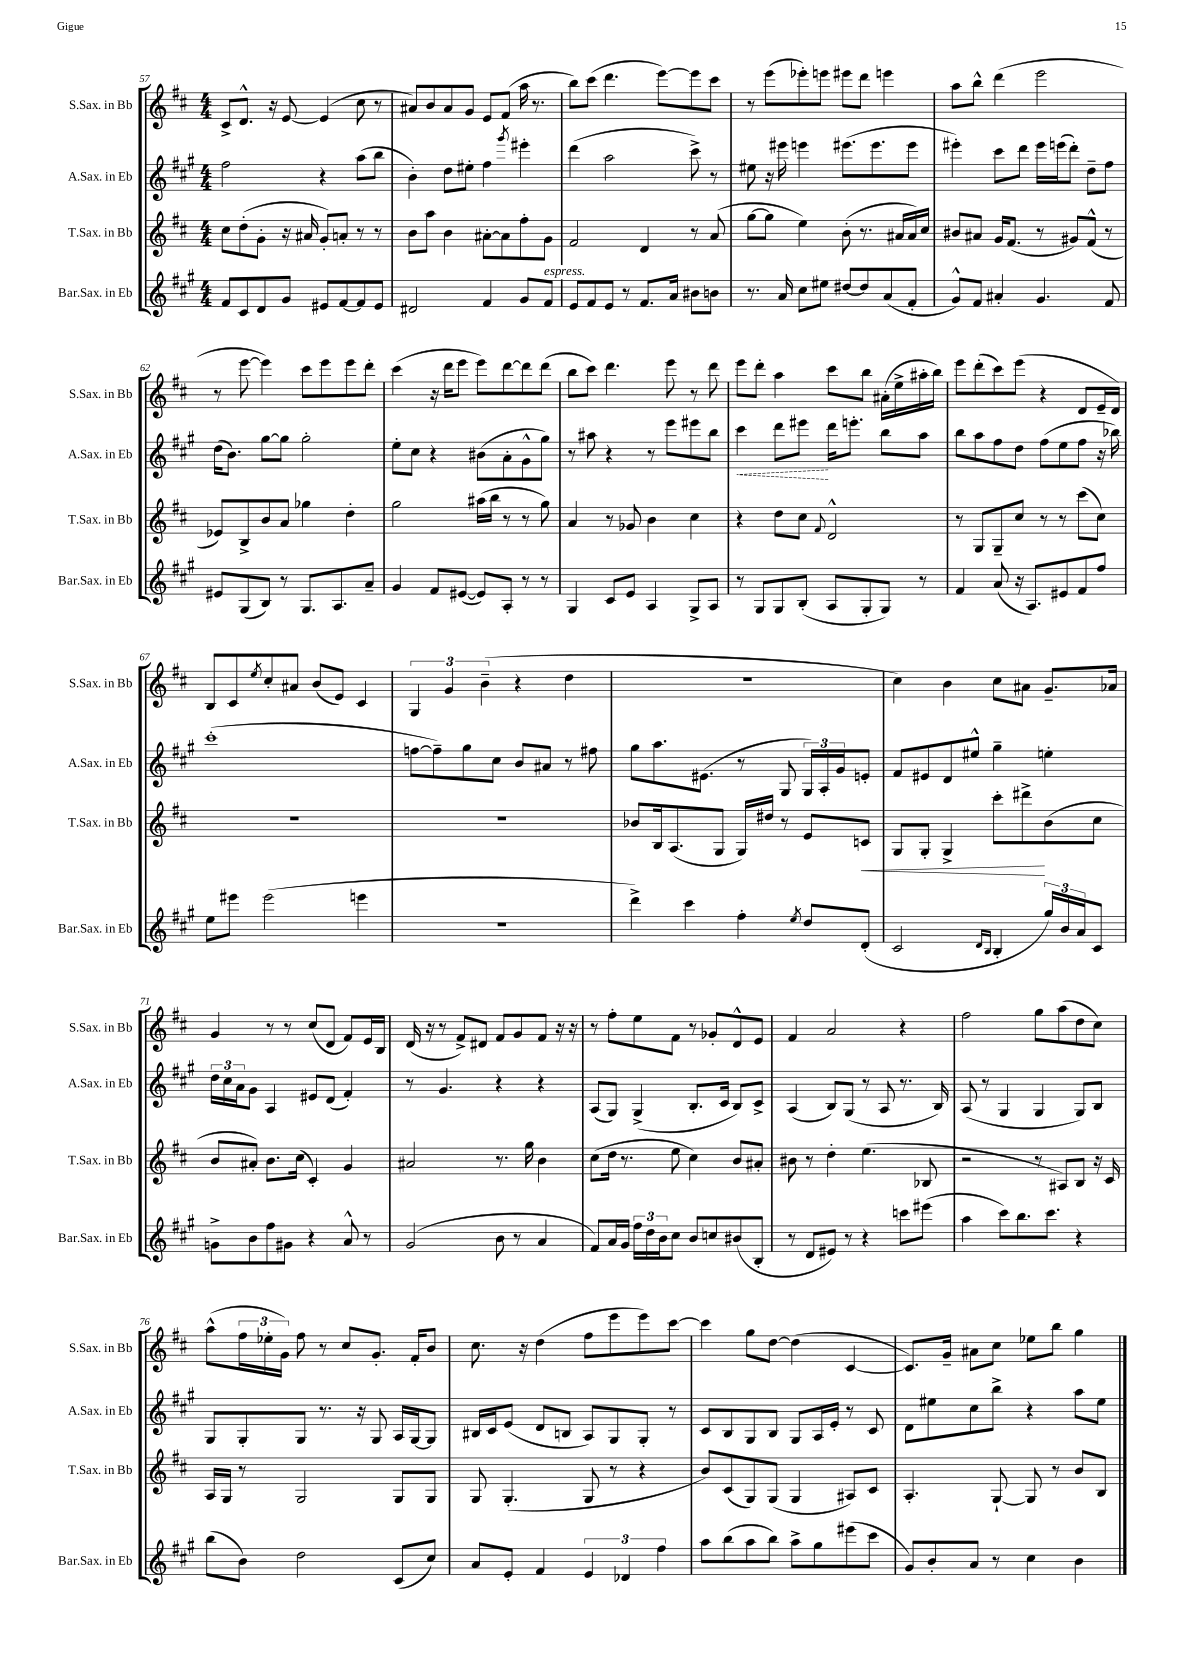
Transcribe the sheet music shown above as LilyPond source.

<<
\new StaffGroup <<
\new Staff = "s0" \with { instrumentName = "S.Sax. in Bb" shortInstrumentName = "S.Sax. in Bb" } {
    \clef treble \key d \major \numericTimeSignature \time 4/4
    cis'8-> d'8.-^ r16 e'8~ e'4( cis''8 r8 |
    ais'8) b'8 ais'8 g'8 e'8 fis'8( a''16 r8. |
    b''8) cis'''8( d'''4. e'''8~) e'''8 cis'''8 |
    r8 e'''8( ees'''8-.) e'''8 eis'''8 d'''8 e'''4 |
    a''8 b''8-^ d'''4( e'''2 |
    r8 e'''8~ e'''4) cis'''8 e'''8 e'''8 d'''8-. |
    cis'''4( r16 d'''16 e'''8 e'''8) d'''8~ d'''8 d'''8( |
    b''8 cis'''8) d'''4. e'''8 r8 d'''8 |
    e'''8 d'''8-. a''4 cis'''8 b''8 ais'16-.( e''16-> ais''16-. b''16) |
    e'''8 d'''8-.( cis'''8) e'''8( r4 d'8 e'16-- d'16) |
    b8 cis'8 \acciaccatura { e''8 } cis''8-. ais'8 b'8( e'8) cis'4 |
    \tuplet 3/2 { g4 g'4 b'4--( } r4 d''4 |
    R1 |
    cis''4) b'4 cis''8 ais'8 g'8.-- aes'16 |
    g'4 r8 r8 cis''8( d'8 fis'8) e'16 b16 |
    d'16( r16 r8 fis'8->) dis'8 fis'8 g'8 fis'8 r16 r16 |
    r8 fis''8-. e''8 fis'8 r8 ges'8-. d'8-^ e'8 |
    fis'4 a'2 r4 |
    fis''2 g''8 a''8( d''8 cis''8) |
    a''8-^( \tuplet 3/2 { fis''16 ees''16-. g'16) } fis''8 r8 cis''8 g'8.-. fis'16-. b'8 |
    cis''8. r16 d''4( fis''8 e'''8 e'''8) cis'''8~ |
    cis'''4 g''8 d''8~ d''4( cis'4~ |
    cis'8.) g'16-- ais'8 cis''8 ees''8 b''8 g''4 \bar "|." |
}
\new Staff = "s1" \with { instrumentName = "A.Sax. in Eb" shortInstrumentName = "A.Sax. in Eb" } {
    \clef treble \key a \major \numericTimeSignature \time 4/4
    fis''2 r4 a''8( b''8 |
    b'4-.) d''8 eis''8-. fis''4 \acciaccatura { gis'''8 } eis'''4-. |
    d'''4( a''2 cis'''8->) r8 |
    eis''8 r16 eis'''16 e'''4 eis'''8.( eis'''8. eis'''8 |
    eis'''4-.) cis'''8 d'''8 eis'''16 e'''16( d'''8-.) d''8-- fis''8 |
    d''16( b'8.) gis''8~ gis''8 gis''2-. |
    e''8-. cis''8 r4 bis'8( a'8-. gis'8-^ gis''8) |
    r8 ais''8 r4 r8 e'''8 eis'''8 b''8 |
    \once \override Hairpin.style = #'dashed-line cis'''4\< d'''8 eis'''8\! d'''16 e'''8.-. b''8 a''8 |
    b''8 a''8 fis''8 d''8 fis''8( e''8 fis''8 r16 bes''16) |
    cis'''1-.( |
    f''8~ f''8--) gis''8 cis''8 b'8 ais'8 r8 fis''8 |
    gis''8 a''8. eis'8.( r8 gis8 \tuplet 3/2 { gis16) a16-. gis'16 } e'8-. |
    fis'8 eis'8 d'8 eis''8-^ gis''4-- e''4-. |
    \tuplet 3/2 { d''16 cis''16 a'16 } gis'8 a4 eis'8 d'8( fis'4-.) |
    r8 gis'4. r4 r4 |
    a8( gis8) gis4->( b8.-. cis'16 b8) cis'8-> |
    a4( b8) gis8( r8 a8 r8. b16) |
    a8( r8 gis4 gis4 gis8) b8 |
    gis8 gis8-. gis8 r8. r16 gis8 a16 gis16~ gis8 |
    bis16 cis'16 e'8( d'8 b8 a8) gis8 gis8-. r8 |
    cis'8 b8 gis8 b8 gis8 a16 e'16-. r8 cis'8 |
    d'8 eis''8 cis''8 b''8-> r4 a''8 eis''8 \bar "|." |
}
\new Staff = "s2" \with { instrumentName = "T.Sax. in Bb" shortInstrumentName = "T.Sax. in Bb" } {
    \clef treble \key d \major \numericTimeSignature \time 4/4
    cis''8 d''8-.( g'8-. r16 ais'16 g'8-.) a'8-. r8 r8 |
    b'8 a''8 b'4 ais'8~-. ais'8 fis''8-. g'8 |
    fis'2 d'4 r8 a'8( |
    g''8~ g''8 e''4) b'8-.( r8. ais'16 ais'16) cis''16 |
    bis'8 ais'8 g'16 fis'8.( r8 gis'8) fis'8-^( r8 |
    ees'8) b8-> b'8 a'8 ges''4 d''4-. |
    g''2 ais''16( b''16 r8 r8 g''8) |
    a'4 r8 ges'8 b'4 cis''4 |
    r4 d''8 cis''8 \appoggiatura { fis'8 } d'2-^ |
    r8 g8 g8-- cis''8 r8 r8 cis'''8( cis''8) |
    R1 |
    R1 |
    bes'8 b16 a8.( g8 g16) dis''16 r8 e'8 c'8\< |
    g8 g8-. g4-> cis'''8-. dis'''8->\! b'8( cis''8 |
    b'8 ais'8-.) b'8. cis''16( cis'4-.) g'4 |
    ais'2 r8. g''16 b'4 |
    cis''8( d''16 r8. e''8 cis''4) b'8 ais'8-. |
    bis'8 r8 d''4-. e''4.( bes8 |
    r2 r8 ais8) b8 r16 cis'16 |
    a16 g16 r8 g2 g8 g8 |
    g8 g4.-.( g8 r8 r4 |
    b'8) cis'8( g8) g8( g4 ais8) cis'8 |
    a4.-. g8~-! g8 r8 b'8 b8 \bar "|." |
}
\new Staff = "s3" \with { instrumentName = "Bar.Sax. in Eb" shortInstrumentName = "Bar.Sax. in Eb" } {
    \clef treble \key a \major \numericTimeSignature \time 4/4
    fis'8 cis'8 d'8 gis'8 eis'8 fis'8~ fis'8 eis'8 |
    dis'2 fis'4 gis'8 fis'8^\markup { \italic "espress." } |
    e'8 fis'8 e'8 r8 fis'8. a'16 bis'8 b'8 |
    r8. a'16 cis''8 eis''8 dis''8~ dis''8 a'8( fis'8-. |
    gis'8-^) fis'8 ais'4-. gis'4. fis'8 |
    eis'8 gis8( b8) r8 gis8. a8. a'8-- |
    gis'4 fis'8 eis'8~( eis'8) a8-. r8 r8 |
    gis4 cis'8 e'8 a4 gis8-> a8 |
    r8 gis8 gis8 b8-.( a8 gis8-. gis8) r8 |
    fis'4 a'8( r16 a8.) eis'8 fis'8 fis''8 |
    e''8 eis'''8 eis'''2( e'''4 |
    r1 |
    d'''4->) cis'''4 fis''4-. \acciaccatura { e''8 } d''8 d'8-.( |
    cis'2 \grace { d'16 b16 } b4-. \tuplet 3/2 { gis''16) b'16 a'16 } cis'8 |
    g'8-> b'8 fis''8 gis'8 r4 a'8-^ r8 |
    gis'2( b'8 r8 a'4 |
    fis'8) a'16 gis'16 \tuplet 3/2 { fis''16 d''16 b'16 } cis''8 b'8 c''8 bis'8( b8-. |
    r8 d'8 eis'8) r8 r4 c'''8 eis'''8( |
    a''4 cis'''8) b''8. cis'''8. r4 |
    b''8( b'8) d''2 cis'8( cis''8) |
    a'8 e'8-. fis'4 \tuplet 3/2 { e'4 des'4 fis''4 } |
    a''8 b''8( a''8 b''8) a''8-> gis''8 eis'''8( cis'''8 |
    gis'8) b'8-. a'8 r8 cis''4 b'4 \bar "|." |
}
>>
>>
\layout { \context { \Score currentBarNumber = #57 } }
